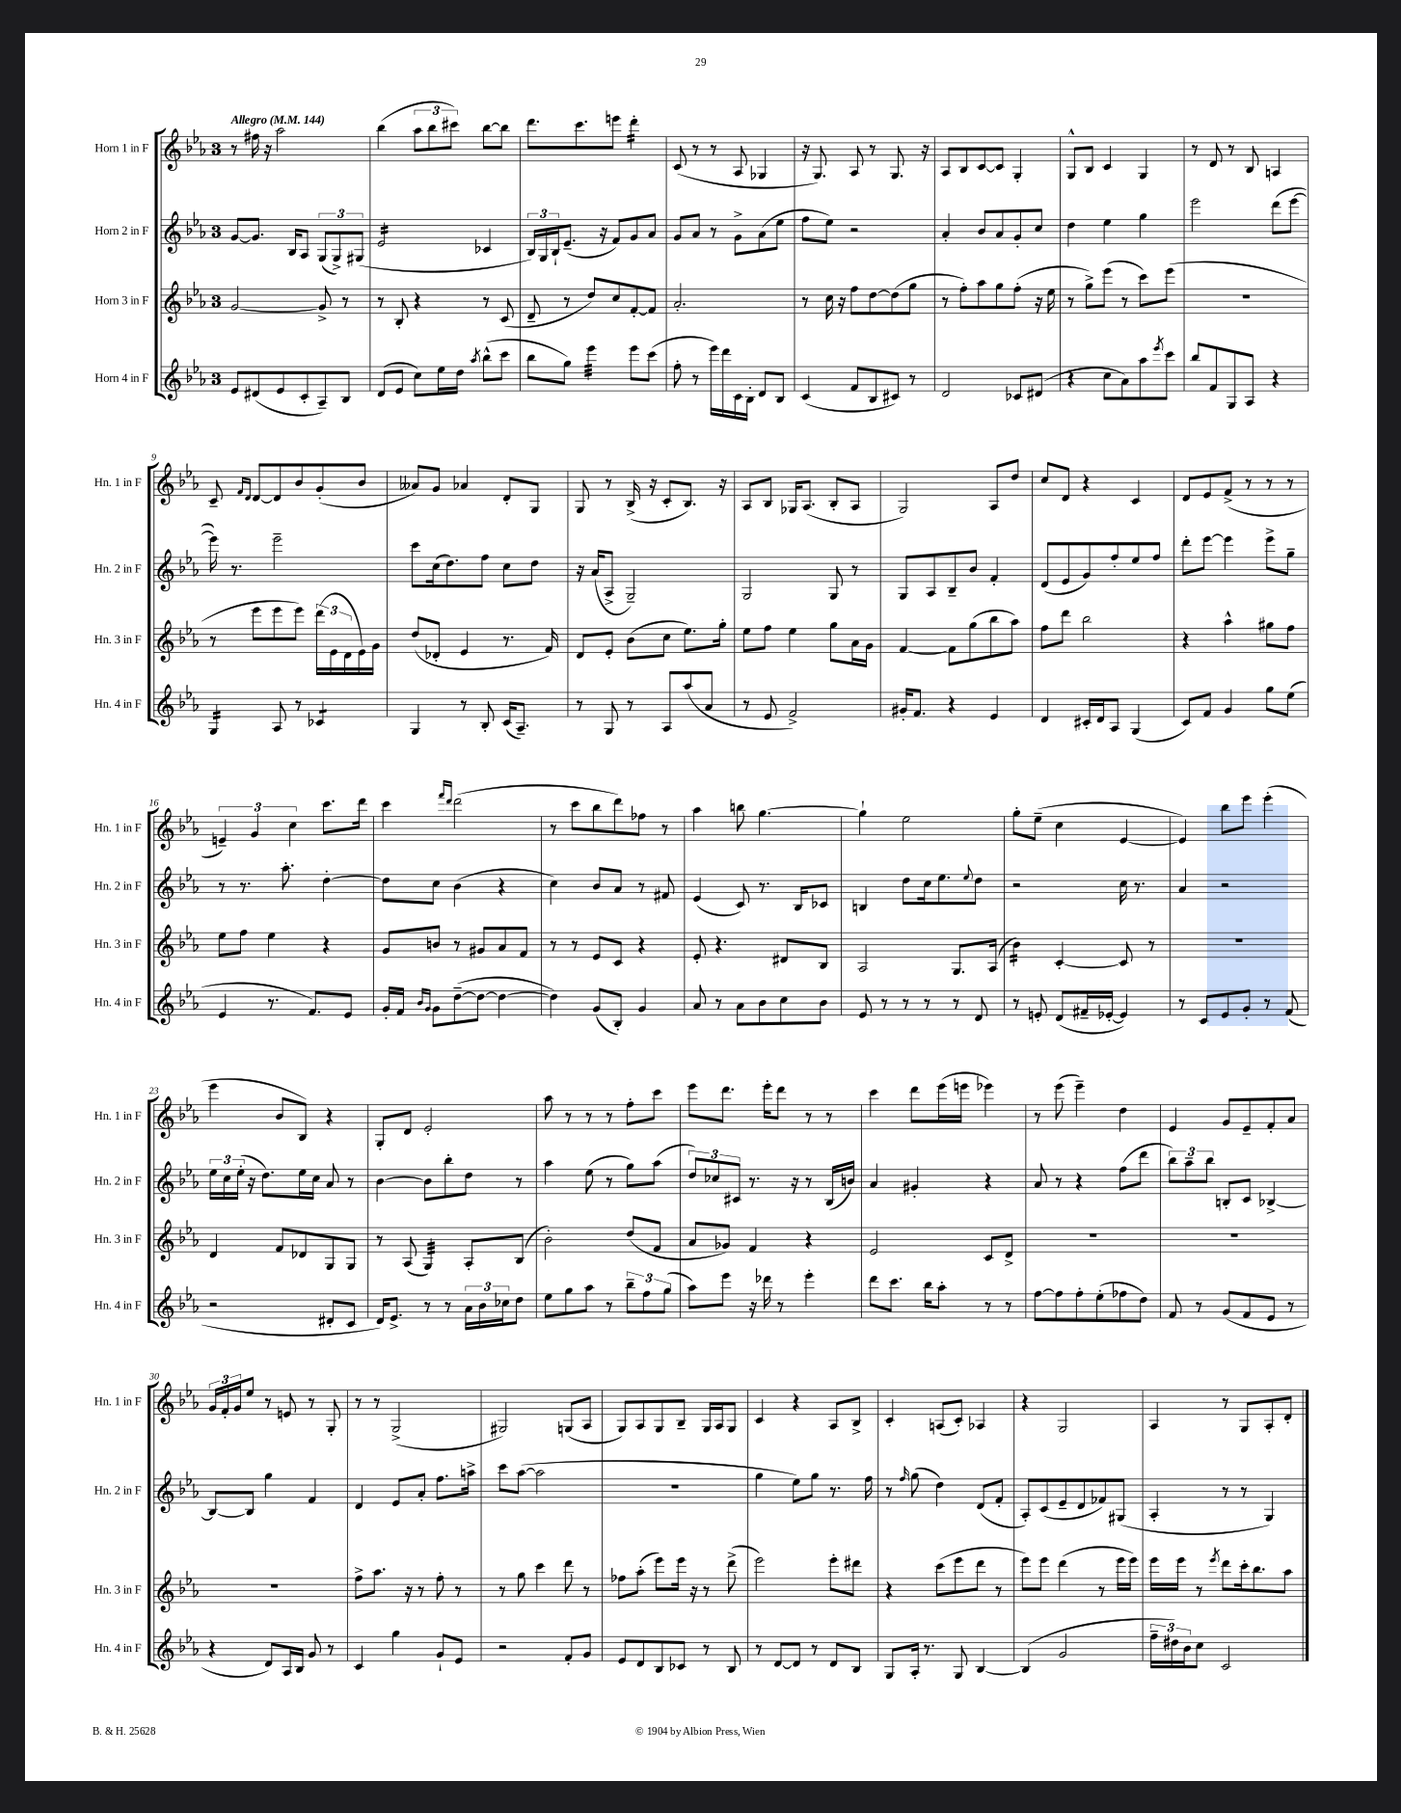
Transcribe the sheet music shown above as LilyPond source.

<<
\new StaffGroup <<
\new Staff = "s0" \with { instrumentName = "Horn 1 in F" shortInstrumentName = "Hn. 1 in F" } {
    \clef treble \key ees \major \once \override Staff.TimeSignature.style = #'single-digit \time 3/4 \tempo "Allegro" 4 = 144
    r8 fis''16 r16 aes''2 |
    bes''4( \tuplet 3/2 { aes''8 bes''8 cis'''8) } bes''8~ bes''8 |
    d'''8. c'''8. e'''8 d'''4:16-. |
    c'8( r8 r8 aes8 ges4 |
    r16 g8.) aes8 r8 g8. r16 |
    aes8 bes8 c'8~ c'8 g4-. |
    g8-^ bes8 c'4 g4 |
    r8 d'8 r8 bes8 a4 |
    c'8-- \grace { f'16 d'16 } d'8~ d'8 bes'8 g'8-.( bes'8 |
    aeses'8) g'8 aes'4 d'8-. g8 |
    g8 r8 bes16->( r16 c'8-. bes8.) r16 |
    aes8 bes8 ges16 aes8.( bes8-. aes8 |
    g2) aes8 d''8 |
    c''8 d'8 r4 c'4 |
    d'8 ees'8 f'8->( r8 r8 r8 |
    \tuplet 3/2 { e'4--) g'4 c''4 } c'''8. d'''16 |
    c'''4 \grace { f'''16 d'''16 } d'''2( |
    r8 c'''8 bes''8 d'''8) fes''8 r8 |
    aes''4 b''8 g''4.~ |
    g''4-! ees''2 |
    g''8-. ees''8--( c''4 ees'4~ |
    ees'4) bes''8 ees'''8 ees'''4-.( |
    ees'''4 bes'8 bes8) r4 |
    g8-. d'8 ees'2-. |
    aes''8 r8 r8 r8 f''8-. c'''8 |
    ees'''8 d'''8. ees'''16-. d'''8 r8 r8 |
    c'''4 d'''8 ees'''16( e'''16 ees'''4) |
    r8 ees'''8( ees'''4--) d''4 |
    ees'4 g'8 ees'8-- f'8-. aes'8 |
    \tuplet 3/2 { g'16 f'16-. g'16 } ees''8 r8 e'8 r8 g8-. |
    r8 r8 g2->( |
    gis2) g8( aes8 |
    g8) aes8 g8 bes8-- g16 aes16 g8 |
    c'4 r4 aes8 bes8-> |
    c'4-. a8( c'8-.) aes4 |
    r4 g2 |
    aes4 r8 g8 aes8-. d'8-. \bar "|." |
}
\new Staff = "s1" \with { instrumentName = "Horn 2 in F" shortInstrumentName = "Hn. 2 in F" } {
    \clef treble \key ees \major \once \override Staff.TimeSignature.style = #'single-digit \time 3/4
    g'8~ g'8. bes16 aes8 \tuplet 3/2 { g8( g8->) gis8( } |
    ees'2:16 ces'4 |
    \tuplet 3/2 { bes16) g16 bes16-! } ees'8.--( r16 f'8) g'8 aes'8 |
    g'8 aes'8 r8 g'8-> aes'8( ees''8 |
    f''8 ees''8) r2 |
    aes'4-. bes'8 aes'8 g'8-. c''8 |
    d''4 ees''4 g''4 |
    ees'''2 d'''8( ees'''8~ |
    ees'''16) r8. ees'''2-- |
    c'''8 c''16( d''8.) f''8 c''8 d''8 |
    r16 aes'16( aes8-> g2--) |
    g2 g8 r8 |
    g8 aes8 bes8-- bes'8 f'4-. |
    d'8( ees'8 g'8) f''8-. ees''8 f''8 |
    d'''8-. ees'''8~ ees'''4 ees'''8-> g''8-- |
    r8 r8. aes''8.-. d''4~-. |
    d''8 c''8 bes'4( r4 |
    c''4) bes'8 aes'8 r8 fis'8 |
    ees'4( c'8) r8. bes16 ces'8 |
    b4 d''8 c''16 ees''8. \appoggiatura { ees''8 } d''8 |
    r2 c''16 r8. |
    aes'4 r2 |
    \tuplet 3/2 { ees''16 c''16 ees''16-.( } r16 d''8.) ees''16 c''16 aes'8 r8 |
    bes'4~ bes'8 bes''8-. d''8 r8 |
    aes''4 ees''8( r8 g''8) aes''8( |
    \tuplet 3/2 { d''8) ces''8 cis'8 } r8. r16 r8 bes16( b'16) |
    aes'4 gis'4-. r4 |
    aes'8 r8 r4 f''8( d'''8 |
    \tuplet 3/2 { bes''8) aes''8-- bes''8 } b8-. c'8 bes4~-> |
    bes8~ bes8 g''4 f'4 |
    d'4 ees'8 aes'8-. f''8. a''16-> |
    c'''8 aes''8~( aes''2 |
    R2. |
    g''4 ees''8) g''8 r8. f''16 |
    r8 \grace { f''16 } g''8( d''4) d'8( f'8-. |
    aes8-.) c'8( ees'8-- d'8 fes'8) gis8( |
    aes4-. r8 r8 g4) \bar "|." |
}
\new Staff = "s2" \with { instrumentName = "Horn 3 in F" shortInstrumentName = "Hn. 3 in F" } {
    \clef treble \key ees \major \once \override Staff.TimeSignature.style = #'single-digit \time 3/4
    g'2~ g'8-> r8 |
    r8 bes8-. r4 r8 c'8( |
    d'8-- r8 d''8) c''8 f'8~-. f'8 |
    aes'2.-. |
    r8 c''16 r16 f''8 d''8~ d''8( g''8 |
    r8 f''8-.) aes''8 g''8 f''8-.( r16 ees''16 |
    r8 g''8->) ees'''8( r8 c'''8) ees'''8( |
    R2. |
    r8 ees'''8 ees'''8 ees'''8) \tuplet 3/2 { d'''16( ees'16 d'16 } ees'16) g'16 |
    d''8( des'8-. ees'4 r8. f'16) |
    d'8 ees'8-. bes'8( c''8 ees''8.) g''16-. |
    ees''8 f''8 ees''4 g''8 aes'16 g'16 |
    f'4~ f'8 g''8( bes''8 aes''8) |
    f''8 d'''8 bes''2 |
    r4 aes''4-^ gis''8 f''8 |
    ees''8 f''8 ees''4 r4 |
    g'8 b'8 r8 gis'8 aes'8 f'8 |
    r8 r8 ees'8 c'8 r4 |
    ees'8-. r4. dis'8 bes8 |
    aes2 g8. aes16( |
    bes'4:16) c'4~-. c'8 r8 |
    R2. |
    d'4 f'8 des'8 g8 g8 |
    r8 aes8( g4:32) aes8-. bes8( |
    bes'2-.) d''8( f'8 |
    aes'8 ges'8) f'4 r4 |
    ees'2 c'8 d'8-> |
    R2. |
    R2. |
    R2. |
    f''8-> aes''8. r16 r8 f''8-. r8 |
    r8 g''8 c'''4 d'''8 r8 |
    fes''8 aes''8-.( ees'''8) ees'''16 r16 r8 d'''8->( |
    ees'''2) ees'''8-. dis'''8 |
    r4 c'''8( ees'''8 d'''8 r8 |
    ees'''8) ees'''8 d'''4( r8 ees'''16 ees'''16) |
    ees'''16 ees'''16 r8 \acciaccatura { ees'''8 } d'''8 c'''16-. bes''8. aes''8 \bar "|." |
}
\new Staff = "s3" \with { instrumentName = "Horn 4 in F" shortInstrumentName = "Hn. 4 in F" } {
    \clef treble \key ees \major \once \override Staff.TimeSignature.style = #'single-digit \time 3/4
    ees'8 dis'8( ees'8 c'8-. aes8--) bes8 |
    d'8( ees'8 c''8) ees''16 d''16 \acciaccatura { aes''8 } bes''8-^( c'''8 |
    bes''8 g''8) ees'''4:32 ees'''8 c'''8( |
    f''8-. r8 ees'''16) d'''16 c'16 bes16-. d'8 bes8 |
    c'4( f'8 bes8 cis'8) r8 |
    d'2 ces'8 dis'8( |
    r4 c''8 aes'8) aes''8 \acciaccatura { ees'''8 } c'''8 |
    bes''8 f'8 g8 aes8 r4 |
    g4:16 aes8 r8 ces'4:8 |
    g4 r8 bes8-. c'16( aes8.--) |
    r8 g8 r8 aes8 aes''8( aes'8 |
    r8 ees'8 f'2->) |
    gis'16-. f'8. r4 ees'4 |
    d'4 cis'16-. d'16 aes8 g4( |
    c'8) f'8 g'4 g''8 ees''8( |
    ees'4 r8. f'8.) ees'8 |
    g'16-. f'16 \grace { bes'16 g'16 } g'8 d''8~--( d''8~ d''4~ |
    d''4) g'8( bes8-.) g'4 |
    aes'8 r8 aes'8 bes'8 c''8 bes'8 |
    ees'8 r8 r8 r8 r8 d'8 |
    r8 e'8-. d'8( fis'16-- ees'16~-. ees'4) |
    r8 c'8 ees'8 g'8-. r8 f'8( |
    r2 dis'8-. c'8 |
    d'16) ees'8.-> r8 r8 \tuplet 3/2 { aes'16 bes'16 ces''16 } d''8 |
    ees''8 g''8 aes''8 r8 \tuplet 3/2 { bes''8-- f''8 g''8( } |
    aes''8) ees'''8 r16 des'''16 r8 ees'''4-. |
    d'''8 c'''8. bes''16 aes''8-. r8 r8 |
    f''8~ f''8 f''8-. ees''8-.( fes''8 d''8) |
    f'8 r8 g'8( f'8 ees'8 r8 |
    r4 d'8) aes16 bes16 g'8 r8 |
    c'4 g''4 g'8-! ees'8 |
    r2 f'8-. g'8 |
    ees'8 d'8 bes8 ces'8 r8 bes8 |
    r8 d'8~ d'8 r8 d'8 bes8 |
    g8 aes16-. r8. g8 bes4~ |
    bes4( g'2 |
    \tuplet 3/2 { f''16-- dis''16) bes'16 } c''8 c'2 \bar "|." |
}
>>
>>
